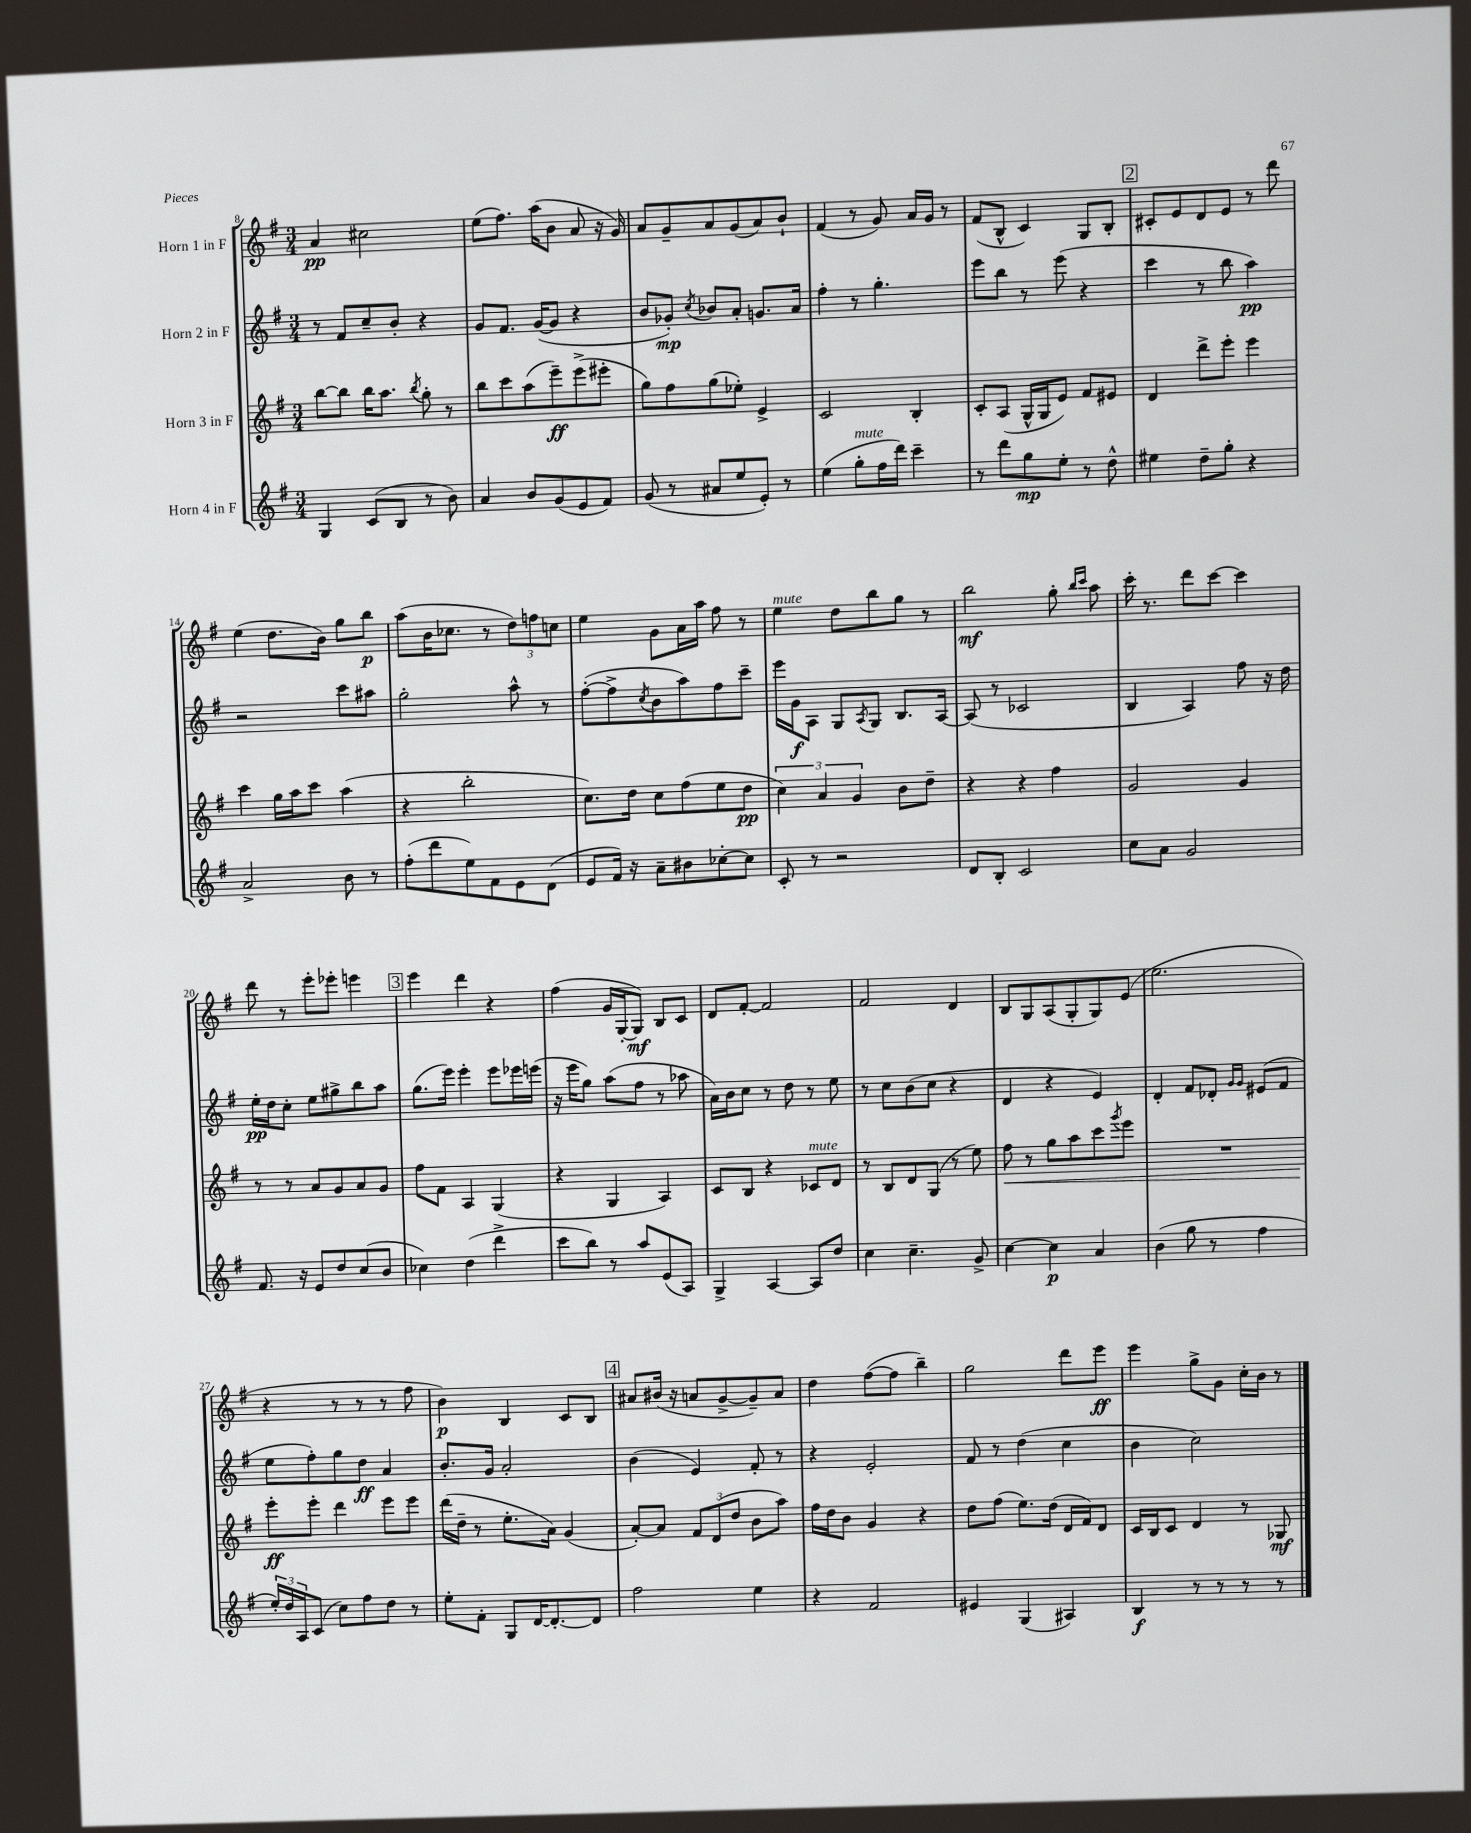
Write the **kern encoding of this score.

**kern	**dynam	**kern	**dynam	**kern	**dynam	**kern	**dynam
*part4	*part4	*part3	*part3	*part2	*part2	*part1	*part1
*staff4	*staff4	*staff3	*staff3	*staff2	*staff2	*staff1	*staff1
*I"Horn 4 in F	*	*I"Horn 3 in F	*	*I"Horn 2 in F	*	*I"Horn 1 in F	*
*clefG2	*	*clefG2	*	*clefG2	*	*clefG2	*
*k[f#]	*	*k[f#]	*	*k[f#]	*	*k[f#]	*
*M3/4	*	*M3/4	*	*M3/4	*	*M3/4	*
=8	=8	=8	=8	=8	=8	=8	=8
4G/	.	[8bb\L	.	8r	.	4a/	pp
.	.	8bb\J]	.	8f#/L	.	.	.
(8c/L	.	16bb\KL	.	8cc~/	.	2cc#X\	.
.	.	8.aa\J	.	.	.	.	.
8B/J	.	.	.	8b'/J	.	.	.
.	.	8qbb/	.	.	.	.	.
8r	.	8gg'\	.	4r	.	.	.
8b\)	.	8r	.	.	.	.	.
=9	=9	=9	=9	=9	=9	=9	=9
4a/	.	8bb\L	.	8g/L	.	(8ee\L	.
.	.	8ccc\	.	8.f#/J	.	8.ff#\J)	.
8b/L	.	(8aa\	.	.	.	.	.
.	.	.	.	([16g/KL	.	(16aa\KL	.
(8g/	.	8eee~\)	ff	8g/J]	.	8b\J	.
8e/	.	(8eee^\	.	4r	.	8a/	.
8f#/J)	.	8eee#X'\J	.	.	.	16r	.
.	.	.	.	.	.	16g/)	.
=10	=10	=10	=10	=10	=10	=10	=10
(8g/	.	8gg\L)	.	8b/L	.	8a/L	.
8r	.	8ff#\	.	8g-X'/J)	mp	8g~/	.
.	.	.	.	8qcc/	.	.	.
8a#X/L	.	(8gg\	.	8b-X/L	.	8a/	.
8ee/	.	8ee-X'\J)	.	8a'/J	.	(8g/	.
8e'/J)	.	4e^/	.	8.gn/L	.	8a/)	.
8r	.	.	.	.	.	8b`/J	.
.	.	.	.	16a/Jk	.	.	.
=11	=11	=11	=11	=11	=11	=11	=11
(4ee\	.	2c/	.	4ff#'\	.	(4f#/	.
!LO:TX:a:i:t=mute	!	!	!	!	!	!	!
8gg'\L	.	.	.	8r	.	8r	.
16ff#\L	.	.	.	4.gg'\	.	8g/)	.
16ddd\JJ)	.	.	.	.	.	.	.
4ccc~\	.	4B'/	.	.	.	16a/LL	.
.	.	.	.	.	.	16g/JJ	.
.	.	.	.	.	.	8r	.
=12	=12	=12	=12	=12	=12	=12	=12
8r	.	8c'/L	.	8eee\L	.	(8f#/L	.
8ddd\L	.	(8A/J	.	8bb\J	.	8B^^/J	.
8gg\	mp	16G^^/LL	.	8r	.	4c/)	.
.	.	16G/J	.	.	.	.	.
8ee'\J	.	8e/J)	.	(8eee\	.	.	.
8r	.	8f#/L	.	4r	.	8G/L	.
8dd^^\	.	8e#X/J	.	.	.	8B'/J	.
!!LO:REH:place=s1:t=2
=13	=13	=13	=13	=13	=13	=13	=13
4ee#X\	.	4d/	.	4ccc\	.	8c#X'/L	.
.	.	.	.	.	.	8e/	.
8dd~\L	.	8ddd^\L	.	8r	.	8d/	.
8gg'\J	.	8eee'\J	.	8bb\	.	8e/J	.
4r	.	4eee\	.	4aa\)	pp	8r	.
.	.	.	.	.	.	8ddd\	.
!!LO:LB:g=z
=14	=14	=14	=14	=14	=14	=14	=14
2a^/	.	4ccc\	.	2r	.	(4ee\	.
.	.	16gg\LL	.	.	.	8.dd\L	.
.	.	16aa\J	.	.	.	.	.
.	.	8ccc\J	.	.	.	.	.
.	.	.	.	.	.	16b\Jk)	.
8b\	.	(4aa\	.	8ccc\L	.	8gg\L	.
8r	.	.	.	8aa#X\J	.	8bb\J	p
=15	=15	=15	=15	=15	=15	=15	=15
(8ff#'\L	.	4r	.	2gg'\	.	(8aa\L	.
8ddd\	.	.	.	.	.	16b\K	.
.	.	.	.	.	.	8.cc-X\J	.
8ee\)	.	2bb'\	.	.	.	.	.
8f#\	.	.	.	.	.	8r	.
8e\	.	.	.	8aa^^\	.	12dd\L)	.
.	.	.	.	.	.	12ffn\	.
(8d\J	.	.	.	8r	.	.	.
.	.	.	.	.	.	12ccn\J	.
=16	=16	=16	=16	=16	=16	=16	=16
8e/L	.	8.cc\L)	.	([8ff#'\L	.	4ee\	.
16f#/Jk)	.	.	.	8ff#^\]	.	.	.
16r	.	16dd\Jk	.	.	.	.	.
.	.	.	.	8qcc/	.	.	.
8a~\L	.	8cc\L	.	8b\	.	8g\L	.
8b#X\	.	(8ff#\	.	8aa\)	.	16a\L	.
.	.	.	.	.	.	16aa\JJ	.
[8cc-X'\	.	8ee\	.	8ff#\	.	8ff#\	.
8cc-\J]	.	8dd\J	pp	8ccc~\J	.	8r	.
=17	=17	=17	=17	=17	=17	=17	=17
!	!	!	!	!	!	!LO:TX:a:i:t=mute	!
8c'/	.	6cc\)	.	16eee\LL	.	4ee\	.
.	.	.	.	16g\J	f	.	.
8r	.	.	.	8A\J	.	.	.
.	.	6a/	.	.	.	.	.
2r	.	.	.	8G/L	.	8dd\L	.
.	.	6g/	.	.	.	.	.
.	.	.	.	8qA/	.	.	.
.	.	.	.	8G/J	.	8bb\	.
.	.	8b\L	.	8.B/L	.	8gg\J	.
.	.	8dd~\J	.	.	.	8r	.
.	.	.	.	[16A/Jk	.	.	.
=18	=18	=18	=18	=18	=18	=18	=18
8d/L	.	4r	.	(8A/]	.	2bb\	mf
8B'/J	.	.	.	8r	.	.	.
2c/	.	4r	.	2c-X/	.	.	.
.	.	4ff#\	.	.	.	8gg'\	.
.	.	.	.	.	.	16qqbb/LL	.
.	.	.	.	.	.	16qqccc/JJ	.
.	.	.	.	.	.	8aa\	.
=19	=19	=19	=19	=19	=19	=19	=19
8cc\L	.	2g/	.	4B/	.	16ccc'\	.
.	.	.	.	.	.	8.r	.
8a\J	.	.	.	.	.	.	.
2g/	.	.	.	4A/)	.	8ddd\L	.
.	.	.	.	.	.	[8ccc\J	.
.	.	4g/	.	8ff#\	.	4ccc\]	.
.	.	.	.	16r	.	.	.
.	.	.	.	16dd\	.	.	.
!!LO:LB:g=z
=20	=20	=20	=20	=20	=20	=20	=20
8.f#/	.	8r	.	16ee'\LL	pp	8ddd\	.
.	.	.	.	16dd\J	.	.	.
.	.	8r	.	8cc'\J	.	8r	.
16r	.	.	.	.	.	.	.
8e/L	.	8a/L	.	8ee\L	.	8eee'\L	.
8dd/	.	8g/	.	8gg#X^\	.	8eee-X'\J	.
(8cc/	.	8a/	.	8bb\	.	4eeen\	.
8b/J	.	8g/J	.	8aa\J	.	.	.
!!LO:REH:place=s1:t=3
=21	=21	=21	=21	=21	=21	=21	=21
4cc-X\)	.	8ff#\L	.	(8.gg\L	.	4eee\	.
.	.	8f#\J	.	.	.	.	.
.	.	.	.	16eee\Jk)	.	.	.
(4dd\	.	4A/	.	4eee'\	.	4ddd\	.
4ddd^\	.	(4G/	.	8eee\L	.	4r	.
.	.	.	.	16eee-X\L	.	.	.
.	.	.	.	(16eeen\JJ	.	.	.
=22	=22	=22	=22	=22	=22	=22	=22
8ccc\L	.	4r	.	16r	.	(4ff#\	.
.	.	.	.	16eee\KL	.	.	.
8bb\J)	.	.	.	8gg\J)	.	.	.
8r	.	4G/	.	(8aa\L	.	16g/LL	.
.	.	.	.	.	.	[16G'/J	.
8aa/L	.	.	.	8ff#\J	.	8G/J])	mf
(8e/	.	4A/)	.	8r	.	8B/L	.
8A/J)	.	.	.	8aa-X\	.	8c/J	.
=23	=23	=23	=23	=23	=23	=23	=23
4G^/	.	8c/L	.	16a\LL)	.	8d/L	.
.	.	.	.	16b\J	.	.	.
.	.	8B/J	.	8cc\J	.	[8f#'/J	.
[4A/	.	4r	.	8r	.	2f#/]	.
.	.	.	.	8dd\	.	.	.
!	!	!LO:TX:a:i:t=mute	!	!	!	!	!
8A/L]	.	8c-X/L	.	8r	.	.	.
8dd/J	.	8d/J	.	8ee\	.	.	.
=24	=24	=24	=24	=24	=24	=24	=24
4cc\	.	8r	.	8r	.	2f#/	.
.	.	8B/L	.	8cc\L	.	.	.
4.cc~\	.	8d/	.	(8b\	.	.	.
.	.	(8G/J	.	8cc\J	.	.	.
.	.	8r	.	4r	.	4d/	.
8g^/	.	8ee\)	.	.	.	.	.
=25	=25	=25	=25	=25	=25	=25	=25
!	!	!	!LO:HP:b	!	!	!	!
[4cc\	.	8ff#\	<	4d/	.	8B/L	.
.	.	8r	.	.	.	8G/	.
4cc\]	p	8gg\L	.	4r	.	(8A/	.
.	.	8aa\	.	.	.	8G'/	.
4a/	.	8ccc\	.	4e/)	.	8G/)	.
.	.	8qggg/	.	.	.	.	.
.	.	8eee\J	.	.	.	(8e/J	.
=26	=26	=26	=26	=26	=26	=26	=26
(4b\	.	2.r	.	4d'/	.	2.ee\	.
8gg\	.	.	.	8f#/L	.	.	.
8r	.	.	.	8d-X'/J	.	.	.
.	.	.	.	16qqg/LL	.	.	.
.	.	.	.	16qqg/JJ	.	.	.
4ff#\	.	.	.	(8e#X/L	.	.	.
.	.	.	.	8f#/J	.	.	.
!!LO:LB:g=z
=27	=27	=27	=27	=27	=27	=27	=27
24ee'/LL)	.	8eee'\L	ff	8ee\L	.	4r	.
24dd/	.	.	.	.	.	.	.
24A/J	.	.	.	.	.	.	.
(8c/J	.	8eee'\J	[	8ff#'\)	.	.	.
8cc\L)	.	4ddd\	.	8gg\	.	8r	.
8ff#\	.	.	.	8dd\J	ff	8r	.
8dd\J	.	8eee\L	.	4a/	.	8r	.
8r	.	8eee\J	.	.	.	8ff#\	.
=28	=28	=28	=28	=28	=28	=28	=28
8ee'\L	.	(16ddd\LL	.	8.b'/L	.	4b\)	p
.	.	16dd~\JJ	.	.	.	.	.
8f#'\J	.	8r	.	.	.	.	.
.	.	.	.	16g/Jk	.	.	.
8G/L	.	8.ee'\L	.	2a'/	.	4B/	.
[16d/K	.	.	.	.	.	.	.
8.d'/_	.	16a\Jk)	.	.	.	.	.
.	.	(4g/	.	.	.	8c/L	.
8d/J]	.	.	.	.	.	8B/J	.
!!LO:REH:place=s1:t=4
=29	=29	=29	=29	=29	=29	=29	=29
2ff#\	.	[8a'/L)	.	(4b\	.	8a#X/L	.
.	.	8a/J]	.	.	.	(16b#X/Jk	.
.	.	.	.	.	.	16r	.
.	.	12f#/L	.	4e/)	.	8an/L	.
.	.	(12d/	.	.	.	.	.
.	.	.	.	.	.	[8g^/	.
.	.	12dd/J	.	.	.	.	.
4ee\	.	8b\L	.	8f#'/	.	8g~/])	.
.	.	8aa\J)	.	8r	.	8a/J	.
=30	=30	=30	=30	=30	=30	=30	=30
4r	.	16ff#\LL	.	4r	.	4dd\	.
.	.	16dd\J	.	.	.	.	.
.	.	8b\J	.	.	.	.	.
2f#/	.	4g/	.	2e'/	.	([8ff#\L	.
.	.	.	.	.	.	8ff#\J]	.
.	.	4r	.	.	.	4bb~\)	.
=31	=31	=31	=31	=31	=31	=31	=31
4e#X/	.	8dd\L	.	8f#/	.	2gg\	.
.	.	(8ff#\J	.	8r	.	.	.
(4G/	.	8.ee\L)	.	(4dd\	.	.	.
.	.	(16dd\Jk	.	.	.	.	.
4A#X/)	.	16d/LL	.	4cc\	.	8ddd\L	.
.	.	16f#/J)	.	.	.	.	.
.	.	8d/J	.	.	.	8eee\J	ff
=32	=32	=32	=32	=32	=32	=32	=32
4B/	f	16c/LL	.	4b\	.	4eee\	.
.	.	16B/J	.	.	.	.	.
.	.	8c/J	.	.	.	.	.
8r	.	4d/	.	2cc\)	.	8gg^\L	.
8r	.	.	.	.	.	8g\J	.
8r	.	8r	.	.	.	16cc'\LL	.
.	.	.	.	.	.	16b\JJ	.
8r	.	8G-X/	mf	.	.	8r	.
==	==	==	==	==	==	==	==
*-	*-	*-	*-	*-	*-	*-	*-
